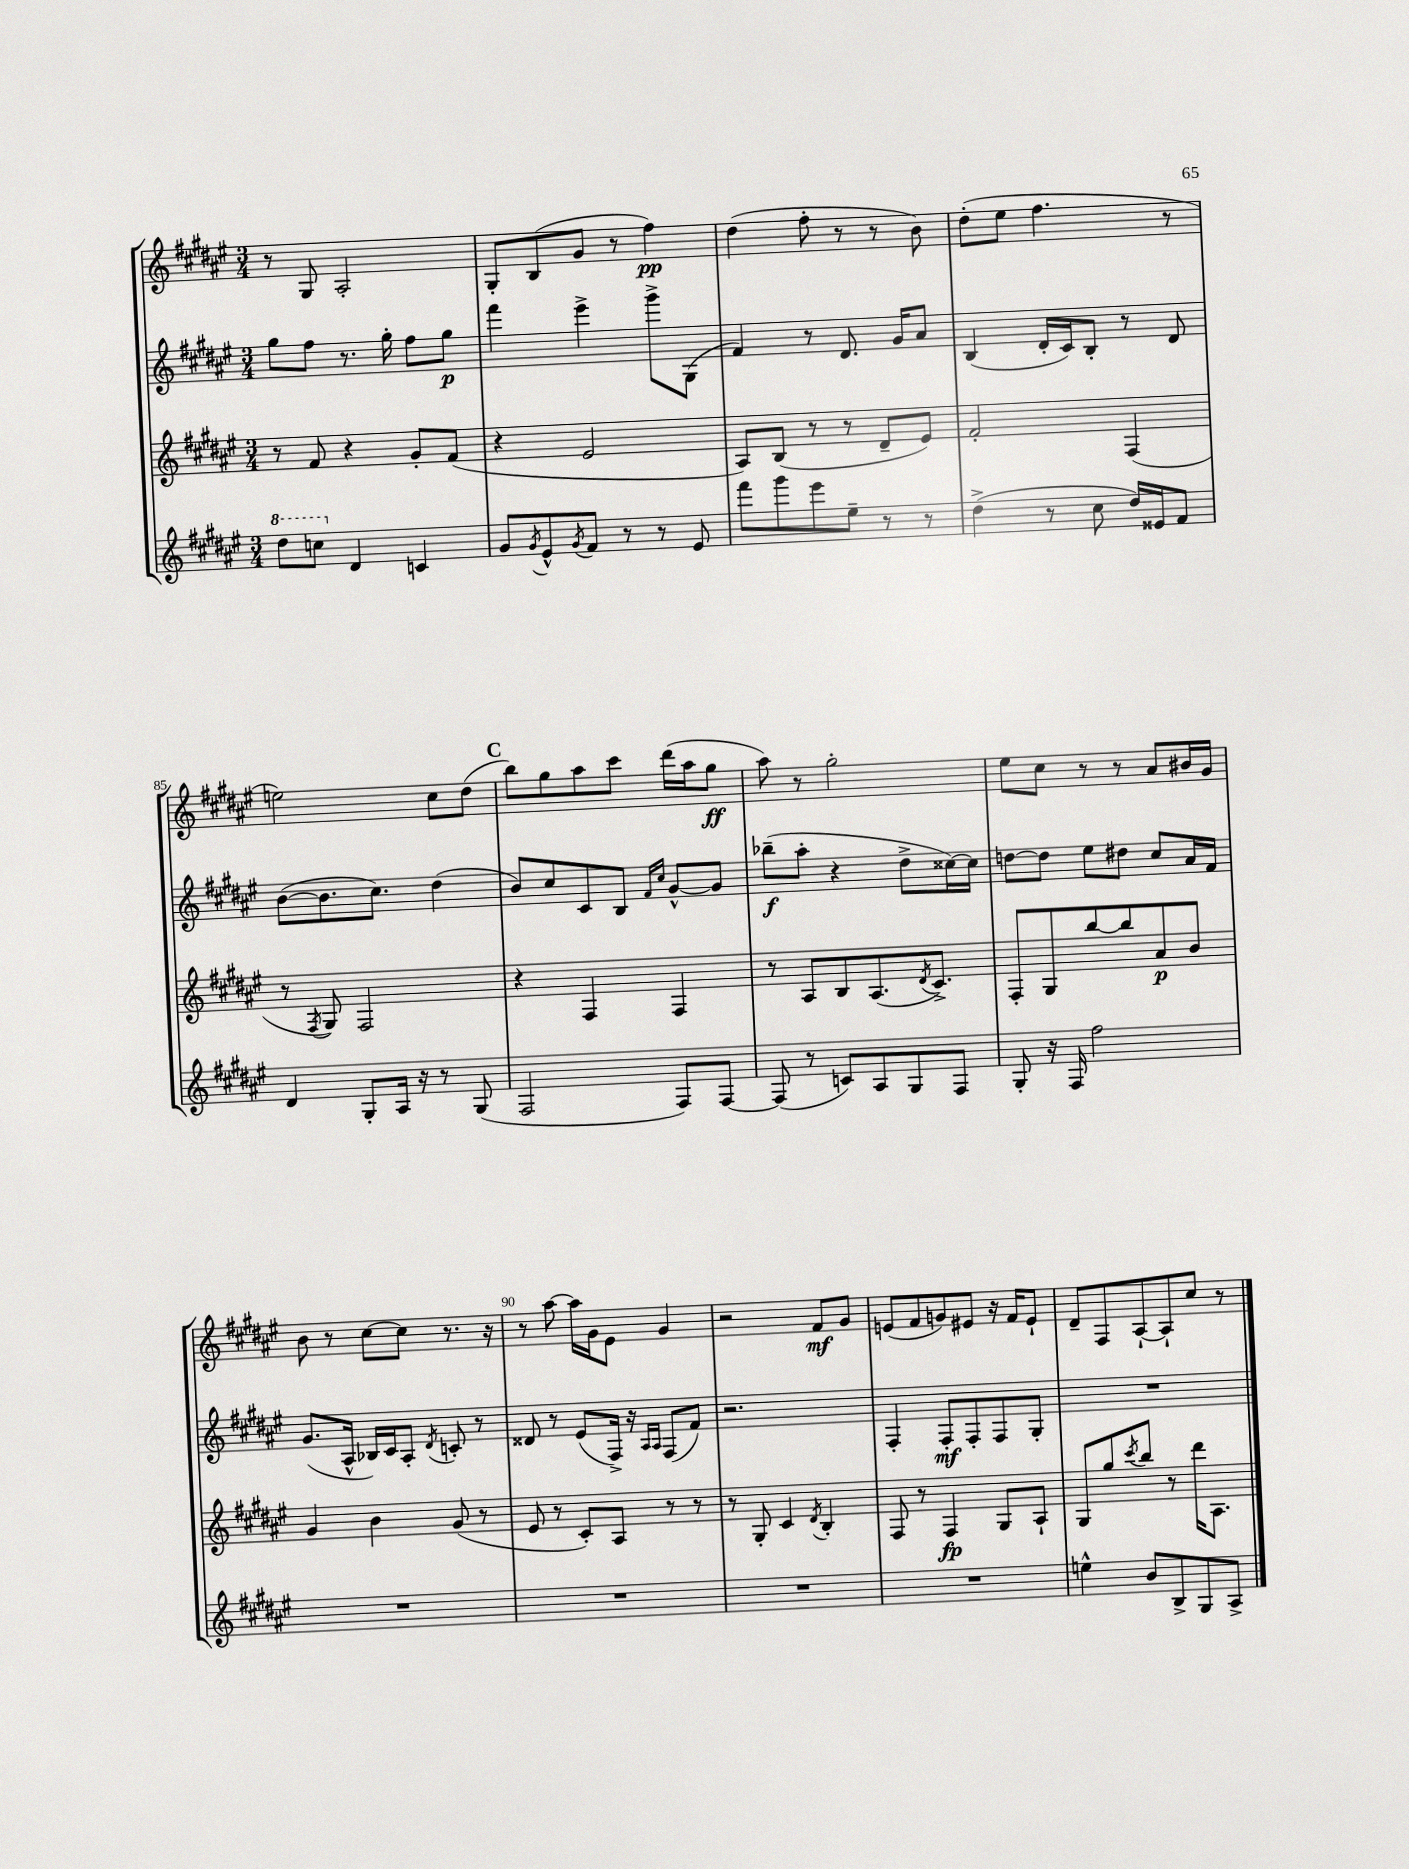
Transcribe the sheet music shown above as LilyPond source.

<<
\new StaffGroup <<
\new Staff = "s0" {
    \clef treble \key fis \major \numericTimeSignature \time 3/4
    r8 gis8 ais2-. |
    gis8-. b8( gis'8 r8 fis''4\pp) |
    dis''4( fis''8-. r8 r8 b'8) |
    dis''8-.( eis''8 fis''4. r8 |
    e''2) cis''8 dis''8( |
    \mark \markup { \bold "C" } b''8) gis''8 ais''8 cis'''8 dis'''16( ais''16 gis''8\ff |
    ais''8) r8 gis''2-. |
    eis''8 cis''8 r8 r8 ais'8 bis'16 gis'16 |
    b'8 r8 cis''8~ cis''8 r8. r16 |
    r8 ais''8~ ais''16 gis'16 eis'8 gis'4 |
    r2 fis'8\mf gis'8 |
    e'8( fis'8 g'8) eis'8 r16 fis'16 eis'8-! |
    dis'8-- fis8 ais8~-! ais8-! cis''8 r8 \bar "|." |
}
\new Staff = "s1" {
    \clef treble \key fis \major \numericTimeSignature \time 3/4
    gis''8 fis''8 r8. gis''16-. fis''8 gis''8\p |
    fis'''4 eis'''4-> gis'''8-> gis8( |
    fis'4) r8 dis'8. gis'16 ais'8 |
    b4( dis'16-. cis'16) b8-. r8 dis'8 |
    b'8~( b'8. cis''8.) dis''4( |
    \mark \markup { \bold "C" } b'8) cis''8 cis'8 b8 \grace { fis'16 cis''16 } gis'8~-^ gis'8 |
    bes''8--\f( ais''8-. r4 dis''8-> cisis''16~) cisis''16 |
    d''8~ d''8 eis''8 dis''8 cis''8 ais'16 fis'16 |
    gis'8.( ais16-^ bes16) cis'16 ais8-. \acciaccatura { dis'8 } c'8-. r8 |
    disis'8 r8 eis'8( fis16->) r16 \grace { ais16 ais16 } fis8( fis'8) |
    r2. |
    fis4-. fis8-.\mf fis8-. fis8 gis8-. |
    R2. \bar "|." |
}
\new Staff = "s2" {
    \clef treble \key fis \major \numericTimeSignature \time 3/4
    r8 fis'8 r4 gis'8-. fis'8( |
    r4 eis'2 |
    ais8) b8( r8 r8 dis'8-- eis'8) |
    fis'2-. fis4( |
    r8 \acciaccatura { fis8 } gis8) fis2 |
    \mark \markup { \bold "C" } r4 fis4 fis4 |
    r8 ais8 b8 ais8.( \acciaccatura { dis'8 } cis'8.->) |
    fis8-. gis8 b''8~ b''8 ais'8\p b'8 |
    gis'4 b'4 gis'8( r8 |
    eis'8 r8 cis'8-.) ais8 r8 r8 |
    r8 gis8-. cis'4 \acciaccatura { dis'8 } b4-. |
    fis8 r8 fis4\fp gis8 ais8-! |
    gis8 gis''8 \acciaccatura { cis'''8 } b''8 r8 dis'''16 ais8. \bar "|." |
}
\new Staff = "s3" {
    \clef treble \key fis \major \numericTimeSignature \time 3/4
    \ottava #1 dis'''8 c'''8 \ottava #0 dis'4 c'4 |
    gis'8 \acciaccatura { gis'8 } eis'8-^ \acciaccatura { gis'8 } fis'8 r8 r8 eis'8 |
    fis'''8 gis'''8 eis'''8 eis''8-- r8 r8 |
    dis''4->( r8 cis''8 dis''16) eisis'16 fis'8 |
    dis'4 gis8-. ais16 r16 r8 gis8( |
    \mark \markup { \bold "C" } fis2 fis8) fis8~ |
    fis8( r8 c'8) ais8 gis8 fis8 |
    gis8-. r16 fis16 fis''2 |
    R2. |
    R2. |
    R2. |
    R2. |
    e''4-^ b'8 b8-> gis8 ais8-> \bar "|." |
}
>>
>>
\layout { \context { \Score currentBarNumber = #81 \override BarNumber.break-visibility = ##(#f #t #t) barNumberVisibility = #(every-nth-bar-number-visible 5) } }
